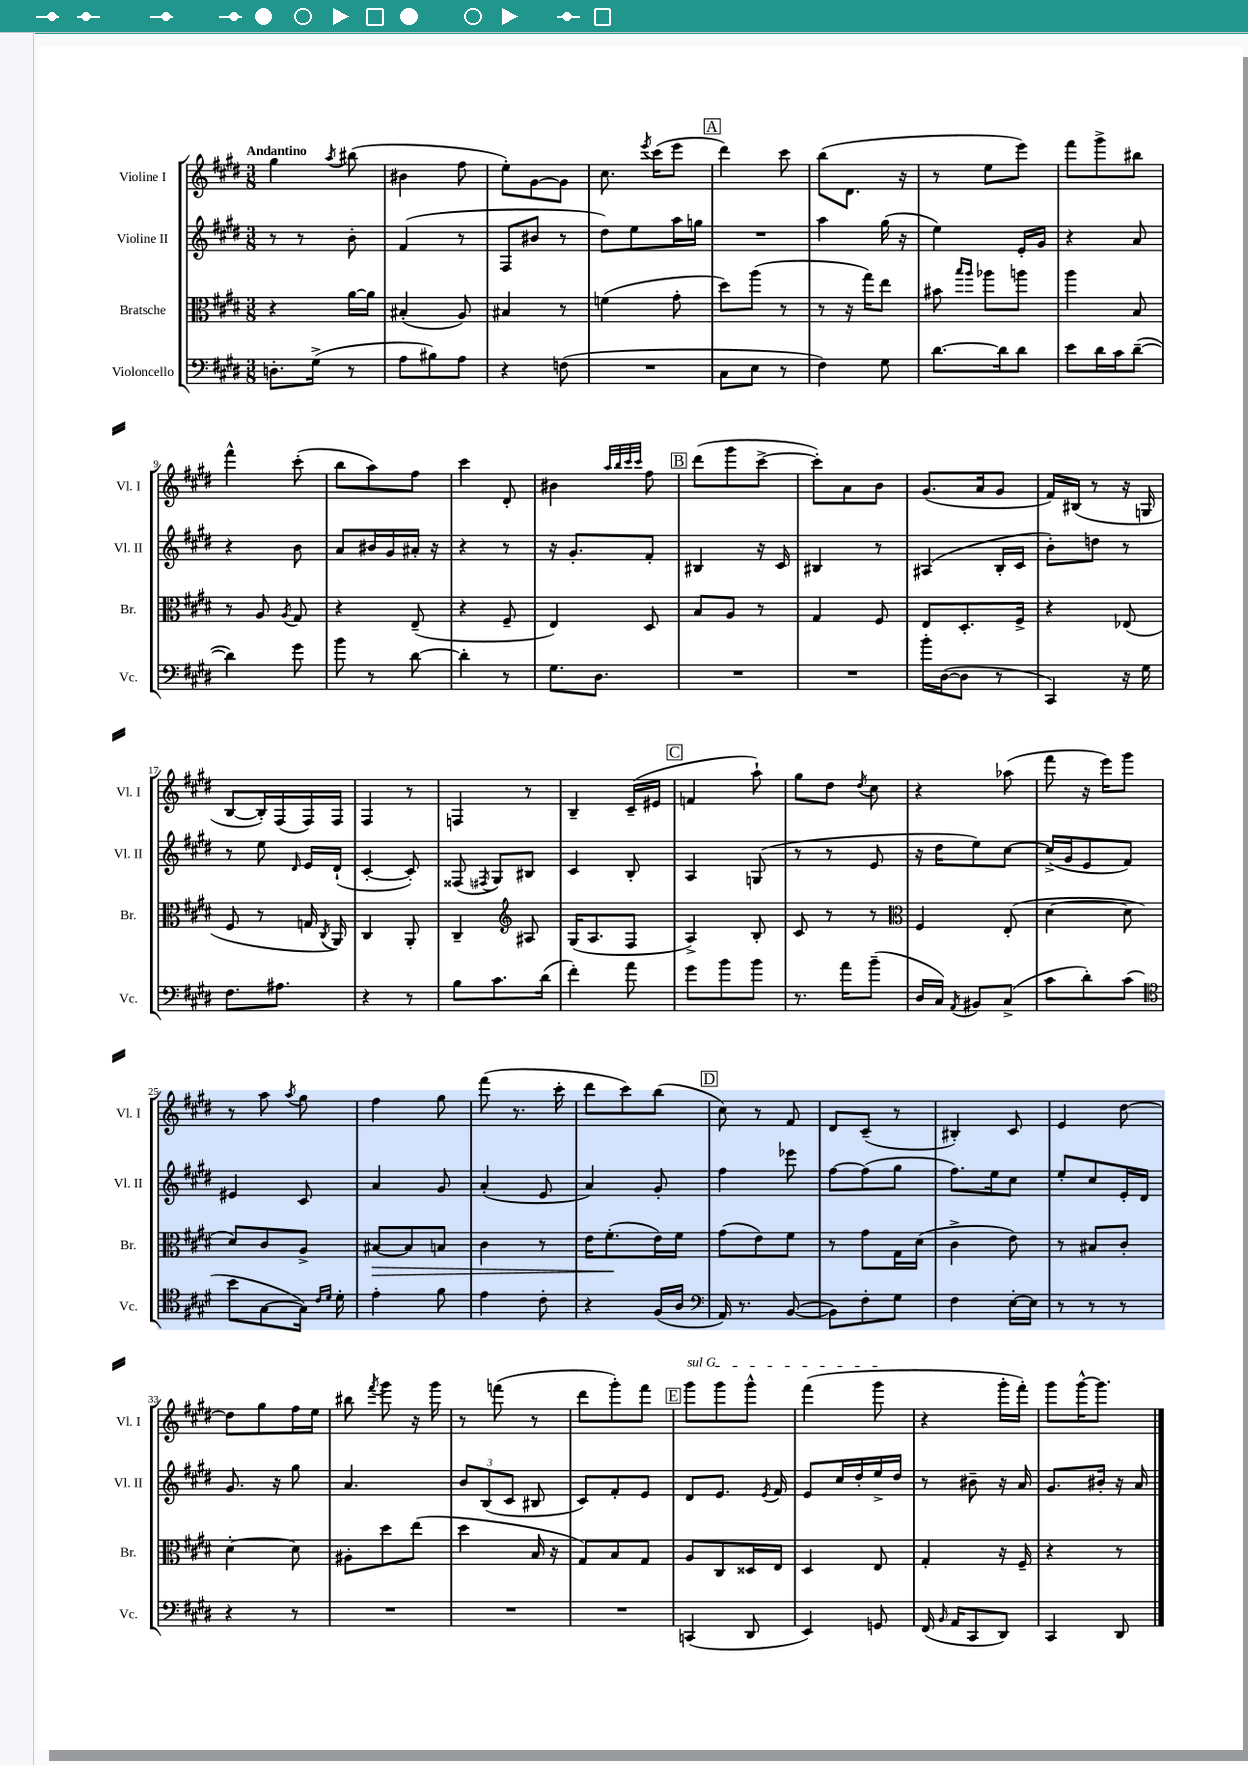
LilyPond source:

<<
\new StaffGroup <<
\new Staff = "s0" \with { instrumentName = "Violine I" shortInstrumentName = "Vl. I" } {
    \clef treble \key e \major \numericTimeSignature \time 3/8 \tempo "Andantino"
    \autoBeamOff gis''4 \acciaccatura { a''8 } bis''8( |
    bis'4 fis''8 |
    e''8[-.) gis'8~ gis'8] |
    cis''8. \acciaccatura { e'''8 } cis'''16[( e'''8] |
    \mark \markup { \box "A" } dis'''4) cis'''8 |
    b''8[( dis'8.] r16 |
    r8 e''8[ e'''8]) |
    fis'''8[ gis'''8-> bis''8] |
    fis'''4-^ cis'''8-.( |
    b''8[ a''8) fis''8] |
    cis'''4 dis'8-. |
    bis'4 \grace { a''32[ b''32 cis'''32 cis'''32] } fis''8 |
    \mark \markup { \box "B" } dis'''8[( gis'''8 cis'''8]~-> |
    cis'''8[-.) a'8 b'8] |
    gis'8.[( a'16 gis'8] |
    fis'16[) bis16]( r8 r16 g16 |
    b8[~ b16-.) fis16( fis16) fis16] |
    fis4 r8 |
    f4 r8 |
    b4-- cis'16[--( eis'16] |
    \mark \markup { \box "C" } f'4 a''8-!) |
    gis''8[ dis''8] \acciaccatura { dis''8 } cis''8 |
    r4 aes''8( |
    fis'''8 r16 e'''16[) gis'''8] |
    r8 a''8 \acciaccatura { a''8 } gis''8 |
    fis''4 gis''8 |
    fis'''8( r8. cis'''16-. |
    dis'''8[ cis'''8) b''8]( |
    \mark \markup { \box "D" } cis''8) r8 fis'8 |
    dis'8[ cis'8]--( r8 |
    bis4-.) cis'8 |
    e'4 dis''8~ |
    dis''8[ gis''8 fis''16 e''16] |
    bis''8 \acciaccatura { fis'''8 } gis'''8 r16 gis'''16 |
    r8 f'''8( r8 |
    dis'''8[ gis'''8-.) fis'''8] |
    \mark \markup { \box "E" } \once \override TextSpanner.bound-details.left.text = \markup { \italic "sul G" } gis'''8[\startTextSpan gis'''8 gis'''8]-^ |
    fis'''4( gis'''8\stopTextSpan |
    r4 gis'''16[-. fis'''16]-.) |
    gis'''8[ gis'''16~-^ gis'''8.] \bar "|." |
}
\new Staff = "s1" \with { instrumentName = "Violine II" shortInstrumentName = "Vl. II" } {
    \clef treble \key e \major \numericTimeSignature \time 3/8
    \autoBeamOff r8 r8 b'8-. |
    fis'4( r8 |
    fis8[ bis'8] r8 |
    dis''8[) e''8 a''16 g''16] |
    \mark \markup { \box "A" } R4. |
    a''4 gis''16( r16 |
    e''4) e'16[-. gis'16] |
    r4 a'8 |
    r4 b'8 |
    a'8[ bis'16 gis'16 ais'16]-. r16 |
    r4 r8 |
    r16 gis'8.[-. fis'8]-. |
    \mark \markup { \box "B" } bis4 r16 cis'16 |
    bis4 r8 |
    ais4( b16[-. cis'16] |
    b'8[-.) d''8] r8 |
    r8 e''8 \grace { dis'16 } e'16[ dis'16]-!( |
    cis'4~-. cis'8-.) |
    fisis8( \acciaccatura { fis8 } gis8[) bis8] |
    cis'4 b8-. |
    \mark \markup { \box "C" } a4 g8( |
    r8 r8 e'8 |
    r16 dis''16[ e''8) cis''8]~ |
    cis''16[->( gis'16 e'8 fis'8]) |
    eis'4 cis'8 |
    a'4 gis'8 |
    a'4-.( e'8 |
    a'4) gis'8-. |
    \mark \markup { \box "D" } fis''4 ees'''8 |
    fis''8[~ fis''8( gis''8] |
    fis''8.[) e''16 cis''8] |
    e''8[-. cis''8 e'16-. dis'16] |
    gis'8. r16 gis''8 |
    a'4. |
    \tuplet 3/2 { b'8[ b8( cis'8] } bis8 |
    cis'8[) fis'8-. e'8] |
    \mark \markup { \box "E" } dis'8[ e'8.] \acciaccatura { e'8 } fis'16 |
    e'8[ cis''16 dis''16-. e''16-> dis''16] |
    r8 bis'8-- r16 a'16 |
    gis'8.[ bis'16]-. r16 a'16 \bar "|." |
}
\new Staff = "s2" \with { instrumentName = "Bratsche" shortInstrumentName = "Br." } {
    \clef alto \key e \major \numericTimeSignature \time 3/8
    \autoBeamOff r4 a'16[~ a'16] |
    bis4-.( a8) |
    bis4 r8 |
    f'4( gis'8-. |
    \mark \markup { \box "A" } dis''8[) a''8]( r8 |
    r8 r16 gis''16[) e''8] |
    bis'8 \grace { b''16[ a''16] } aes''8[ a''8] |
    a''4 b8 |
    r8 a8 \acciaccatura { a8 } gis8 |
    r4 e8--( |
    r4 fis8-- |
    e4) dis8 |
    \mark \markup { \box "B" } b8[ a8] r8 |
    gis4 fis8 |
    e8[ dis8.-. fis16]-> |
    r4 ees8( |
    fis8 r8 g16 \acciaccatura { cis8 } a,16) |
    cis4 a,8-. |
    cis4-- \clef treble ais8 |
    gis16[( a8. fis8] |
    \mark \markup { \box "C" } a4->) b8-. |
    cis'8 r8 r8 |
    \clef alto fis4 e8-.( |
    dis'4~ dis'8 |
    dis'8[) cis'8 a8]-> |
    bis8[~\> bis8 b8] |
    cis'4 r8 |
    e'16[ fis'8.-.\!( e'16) fis'16] |
    \mark \markup { \box "D" } gis'8[( e'8) fis'8] |
    r8 gis'8[ gis16 dis'16]( |
    cis'4-> e'8) |
    r8 bis8[ cis'8]-. |
    dis'4~-. dis'8 |
    ais8[-. dis''8 e''8]( |
    dis''4 b16 r16 |
    gis8[) b8 gis8] |
    \mark \markup { \box "E" } a8[ cis8 disis16 e16] |
    dis4 e8 |
    gis4-. r16 fis16-- |
    r4 r8 \bar "|." |
}
\new Staff = "s3" \with { instrumentName = "Violoncello" shortInstrumentName = "Vc." } {
    \clef bass \key e \major \numericTimeSignature \time 3/8
    \autoBeamOff d8.[-. gis16]->( r8 |
    a8[ bis8) a8] |
    r4 f8( |
    R4. |
    \mark \markup { \box "A" } cis8[ e8] r8 |
    fis4) gis8 |
    dis'8.[~ dis'16 dis'8] |
    e'8[ dis'16 cis'16 dis'8]~--( |
    dis'4) gis'8 |
    b'8 r8 dis'8~ |
    dis'4-. r8 |
    gis8.[ dis8.] |
    \mark \markup { \box "B" } R4. |
    R4. |
    b'16[-. dis16~( dis8] r8 |
    cis,4) r16 gis16 |
    fis8.[ ais8.] |
    r4 r8 |
    b8[ cis'8. dis'16]( |
    fis'4-.) a'8 |
    \mark \markup { \box "C" } gis'8[ b'8 b'8] |
    r8. a'16[ b'8]--( |
    dis16[ cis16]) \acciaccatura { a,8 } bis,8[ cis8]->( |
    cis'8[ dis'8-.) cis'8]( |
    \clef tenor b'8[ gis8~ gis16]) \grace { cis'16[ dis'16] } dis'16-. |
    e'4-. fis'8 |
    e'4 cis'8-. |
    r4 fis16[( a16] |
    \mark \markup { \box "D" } \clef bass a,16) r8. b,8~( |
    b,8[) fis8-. gis8] |
    fis4 e16[~-. e16] |
    r8 r8 r8 |
    r4 r8 |
    R4. |
    R4. |
    R4. |
    \mark \markup { \box "E" } c,4( dis,8 |
    e,4) g,8 |
    fis,16( \grace { b,16 } a,16[ cis,8 dis,8]) |
    cis,4 dis,8 \bar "|." |
}
>>
>>
